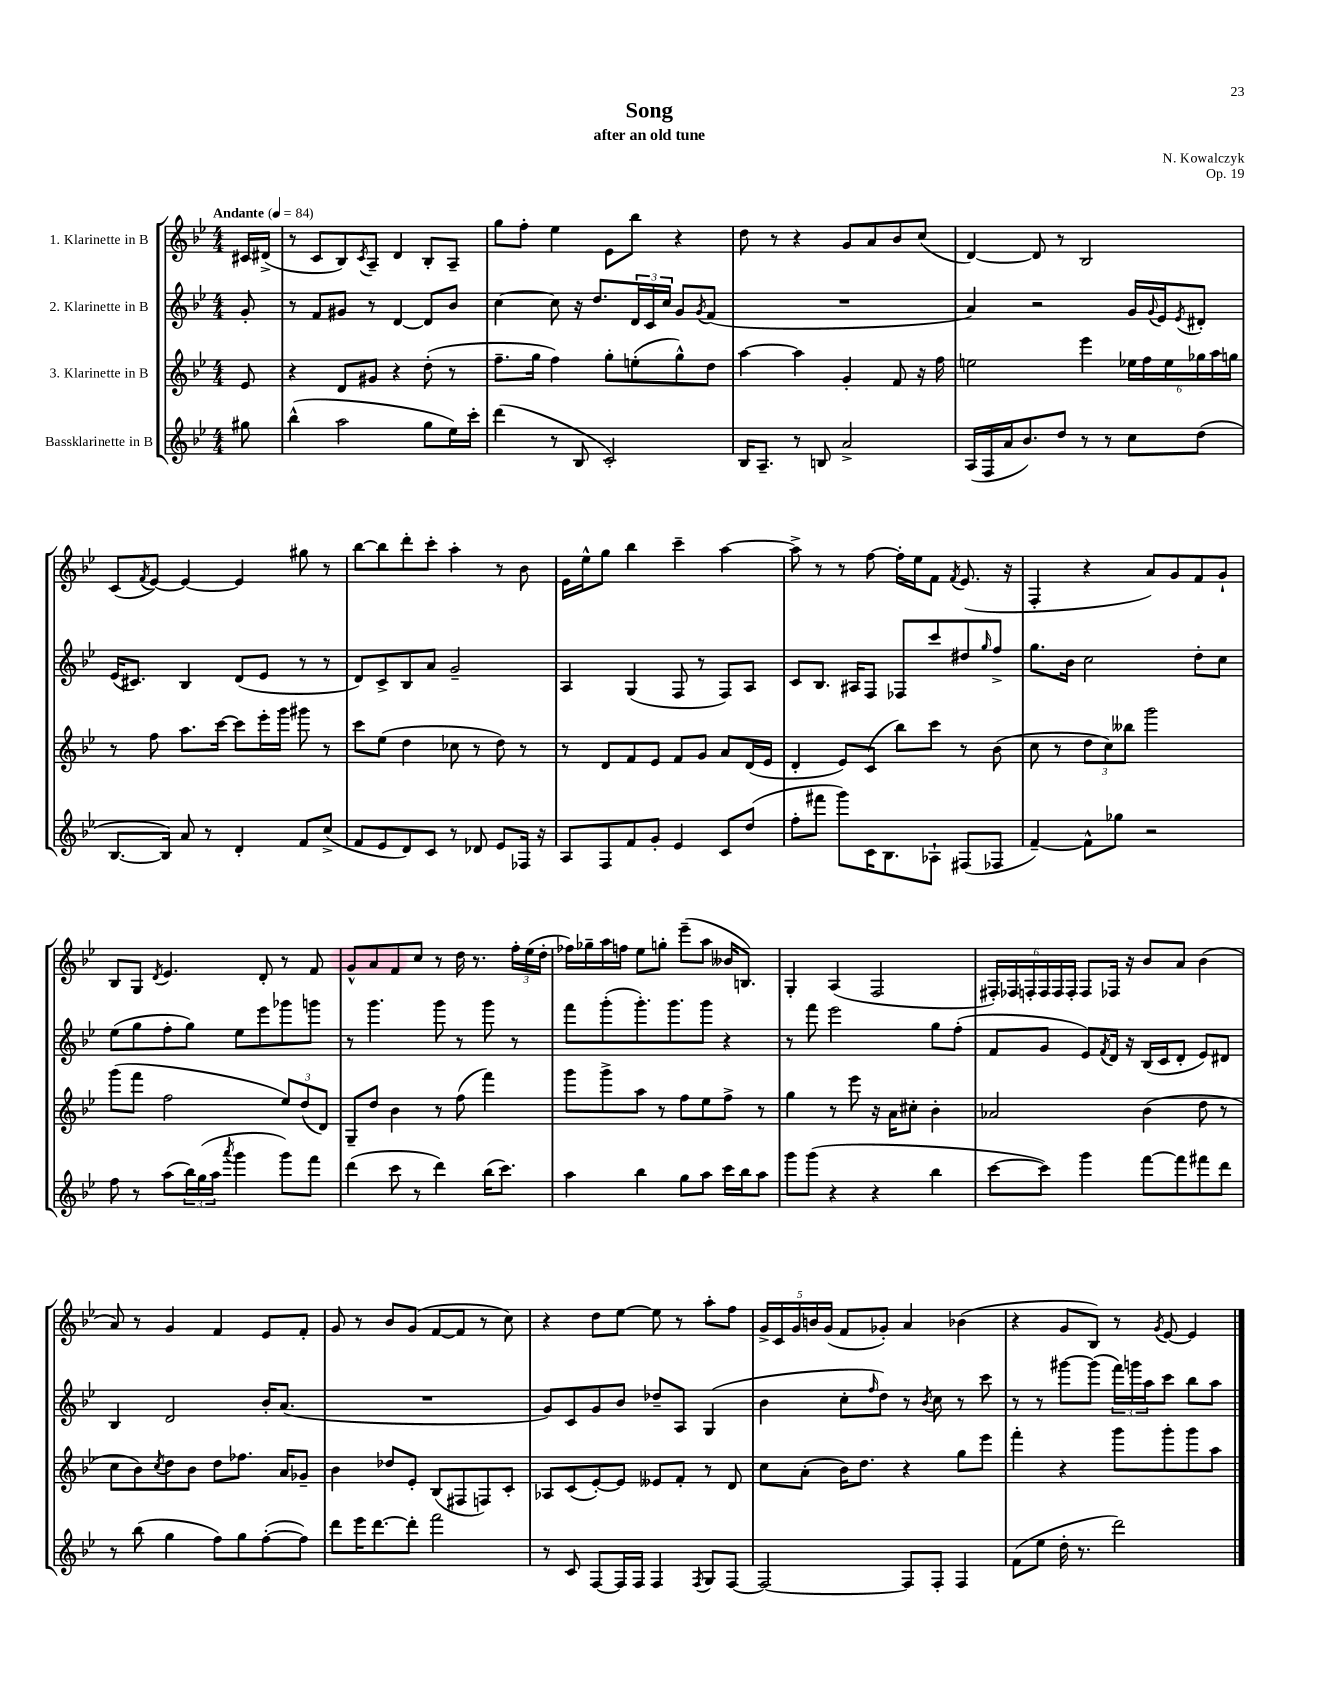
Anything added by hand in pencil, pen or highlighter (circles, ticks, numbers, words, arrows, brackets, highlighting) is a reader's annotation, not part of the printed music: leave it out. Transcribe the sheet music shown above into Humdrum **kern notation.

**kern	**kern	**kern	**kern
*staff4	*staff3	*staff2	*staff1
*clefG2	*clefG2	*clefG2	*clefG2
*k[b-e-]	*k[b-e-]	*k[b-e-]	*k[b-e-]
*M4/4	*M4/4	*M4/4	*M4/4
*MM84	*MM84	*MM84	*MM84
8gg#	8e-	8g'	16c#
.	.	.	(16d#^
=	=	=	=
(4bb-^^	4r	8r	8r
.	.	8f	8c
2aa	8d	8g#	8B-)
.	.	.	8qc
.	8g#	8r	8A~
.	4r	[4d	4d
8gg	(8dd'	8d]	8B-'
16ee-)	8r	8b-	8A~
16ccc'	.	.	.
=	=	=	=
(4ddd	8.ff~	[4cc	8gg
.	.	.	8ff'
.	16gg	.	.
8r	4ff)	8cc]	4ee-
8B-	.	16r	.
.	.	8.dd	.
2c')	8gg'	.	8e-
.	(8ee'	24d	8bb-
.	.	24c	.
.	.	24cc	.
.	8gg^^)	8g	4r
.	.	8qg	.
.	8dd	(8f	.
=	=	=	=
16B-	[4aa	1r	8dd
8.A~	.	.	.
.	.	.	8r
8r	4aa]	.	4r
8B	.	.	.
2a^	4g'	.	8g
.	.	.	8a
.	8f	.	8b-
.	16r	.	(8cc
.	16ff	.	.
=	=	=	=
(16A	2ee	4a)	[4d)
16F	.	.	.
16a	.	.	.
8.b-)	.	.	.
.	.	2r	8d]
8dd	.	.	8r
8r	4eee-	.	2B-
8r	.	.	.
8cc	24ee-	16g	.
.	24ff	.	.
.	.	8qqg	.
.	.	16e-	.
.	24ee-	.	.
.	.	8qe-	.
(8dd	24gg-	8d#'	.
.	24aa	.	.
.	24gg	.	.
=	=	=	=
[8.B-	8r	(16e-	(8c
.	.	8.c#)	.
.	.	.	8qf
.	8ff	.	[8e-)
16B-])	.	.	.
8a	8.aa	4B-	4e-_
8r	.	.	.
.	[16ccc	.	.
4d'	8ccc]	(8d	4e-]
.	16eee-'	8e-	.
.	16ggg	.	.
8f	8ggg#	8r	8gg#
(8cc^	8r	8r	8r
=	=	=	=
8f	8ccc	8d)	[8bb-
8e-	(8ee-	8c^	8bb-]
8d)	4dd	8B-	8ddd'
8c	.	8a	8ccc'
8r	8cc-	2g~	4aa'
8d-	8r	.	.
8e-	8dd)	.	8r
16F-	8r	.	8b-
16r	.	.	.
=	=	=	=
8A	8r	4A	16e-
.	.	.	16ee-^^
8F	8d	.	8gg
8f	8f	(4G	4bb-
8g'	8e-	.	.
4e-	8f	8F	4ccc~
.	8g	8r	.
8c	8a	8F)	[4aa
(8dd	(16d	8A	.
.	16e-	.	.
=	=	=	=
8ff'	4d'	8c	8aa^]
8fff#	.	8.B-	8r
8ggg)	8e-)	.	8r
.	.	16A#	.
16c	(8c	8F	[8ff
8.B-	.	.	.
.	8bb-)	8F-	16ff']
.	.	.	16ee-
8A-`	8ccc	8ccc	8f
.	.	.	8qf
(8F#	8r	8dd#	(8.e-
.	.	16qqgg	.
8F-	(8b-	8ff^	.
.	.	.	16r
=	=	=	=
[4f~)	8cc	8.gg	4F'
.	8r	.	.
.	.	16b-	.
8f^^]	12dd	2cc	4r
.	12cc)	.	.
8gg-	.	.	.
.	12bb--	.	.
2r	2ggg	.	8a)
.	.	.	8g
.	.	8dd'	8f
.	.	8cc	8g`
=	=	=	=
8ff	(8ggg	(8ee-	8B-
8r	8fff	8gg	8G
.	.	.	8qd
(8aa	2ff	8ff'	4.e-
24bb-)	.	8gg)	.
(24gg	.	.	.
24aa	.	.	.
8qaaa	.	.	.
4ggg	.	8ee-	.
.	.	8eee-	8d'
8ggg)	12ee-)	8ggg-	8r
.	(12dd	.	.
8fff	.	8ggg	8f
.	12d)	.	.
=	=	=	=
(4ddd	8G~	8r	8g^^
.	8dd	4.ggg	8a
8ccc	4b-	.	8f
8r	.	.	8cc
4ddd)	8r	8ggg	8r
.	(8ff	8r	16dd
.	.	.	8.r
(16bb-	4fff)	8ggg	.
8.ccc)	.	.	.
.	.	8r	24ff'
.	.	.	(24ee-
.	.	.	24dd'
=	=	=	=
4aa	8ggg	8fff	16ff-)
.	.	.	16gg-~
.	8ggg^	(8ggg'	16aa
.	.	.	16ff
4bb-	8aa	8.ggg')	8ee-
.	8r	.	8gg'
.	.	8.ggg	.
8gg	8ff	.	(8eee-~
8aa	8ee-	8ggg	8aa
16ccc	8ff^	4r	16b--
16bb-	.	.	8.B)
8aa	8r	.	.
=	=	=	=
8ggg	4gg	8r	4G'
(8ggg	.	8fff	.
4r	8r	2eee-	(4A
.	8eee-	.	.
4r	16r	.	2F
.	16a	.	.
.	8cc#'	.	.
4bb-	4b-'	8gg	.
.	.	(8ff'	.
=	=	=	=
[8ccc	2a-	8f	24F#')
.	.	.	24F-
.	.	.	24F'
8ccc])	.	8g	24F
.	.	.	24F
.	.	.	24F'
4ggg	.	8e-)	8F
.	.	8qf	.
.	.	16d	16F-
.	.	16r	16r
[8fff	(4b-	(16B-	8b-
.	.	16c	.
8fff]	.	8d'	8a
8fff#	8dd	8e-)	(4b-
8ddd	8r	8d#	.
=	=	=	=
8r	8cc	4B-	8a)
(8bb-	8b-)	.	8r
.	8qcc	.	.
4gg	8dd	2d	4g
.	8b-	.	.
8ff)	8dd	.	4f
8gg	8.ff-	.	.
([8ff'	.	16b-'	8e-
.	16a	(8.a	.
8ff])	8g-~	.	8f'
=	=	=	=
8ddd	4b-	1r	8g
16eee-	.	.	8r
[8.ddd	.	.	.
.	8dd-	.	8b-
8ddd']	8e-'	.	(8g
2fff	(8B-	.	[8f
.	8F#	.	8f]
.	8F)	.	8r
.	8c'	.	8cc)
=	=	=	=
8r	8A-	8g)	4r
8c	(8c	8c	.
[8F	[8e-')	8g	8dd
16F]	8e-]	8b-	[8ee-
16F	.	.	.
4F	8e--	8dd-~	8ee-]
.	8f'	8A	8r
8qF	.	.	.
8G	8r	(4G	8aa'
[8F	8d	.	8ff
=	=	=	=
2F_	8cc	4b-	20g^
.	.	.	20c
.	.	.	20g
.	(8a'	.	.
.	.	.	20b
.	.	.	(20g
.	16b-)	8cc'	8f
.	8.dd	.	.
.	.	16qqff	.
.	.	8dd)	8g-')
8F]	4r	8r	4a
.	.	8qb-	.
8F'	.	8cc	.
4F	8gg	8r	(4b-
.	8eee-	8ccc	.
=	=	=	=
(8f	4fff'	8r	4r
8ee-	.	8r	.
16dd'	4r	[8ggg#	8g
8.r	.	.	.
.	.	(8ggg#]	8B-)
2ddd)	8ggg	24fff)	8r
.	.	24ggg	.
.	.	24aa	.
.	.	.	8qg
.	8ggg'	8ccc	[8e-
.	8ggg	8bb-	4e-]
.	8aa	8aa	.
==	==	==	==
*-	*-	*-	*-
